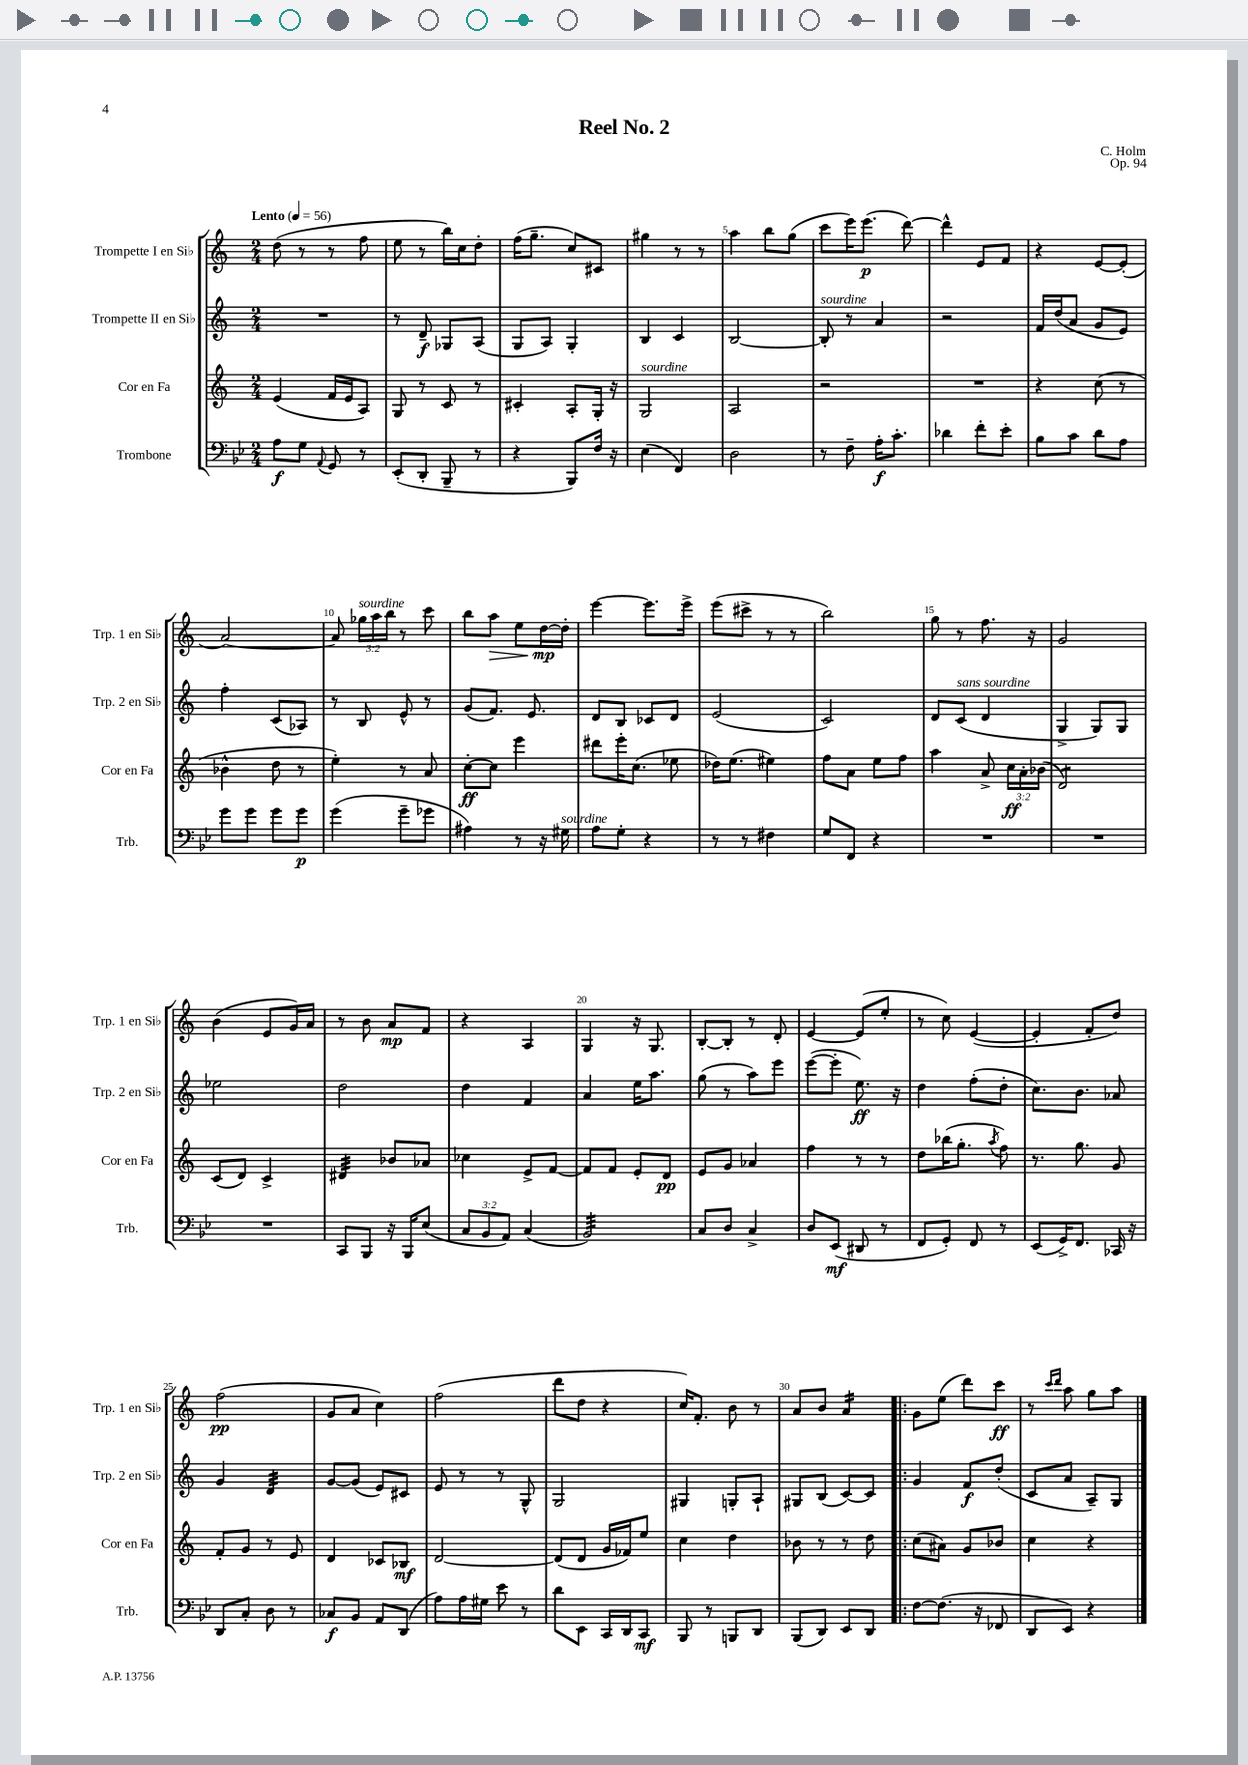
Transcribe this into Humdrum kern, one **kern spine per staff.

**kern	**kern	**kern	**kern
*staff4	*staff3	*staff2	*staff1
*clefF4	*clefG2	*clefG2	*clefG2
*k[b-e-]	*k[]	*k[]	*k[]
*M2/4	*M2/4	*M2/4	*M2/4
*MM56	*MM56	*MM56	*MM56
8A	(4e	2r	(8dd
8G	.	.	8r
8qqAA	.	.	.
8GG	16f	.	8r
.	16e	.	.
8r	8A)	.	8ff
=	=	=	=
(8EE-'	8G	8r	8ee
8DD'	8r	8d~	8r
8BBB-~	8c	8G-	16bb)
.	.	.	16cc
8r	8r	(8A	8dd'
=	=	=	=
4r	4c#'	8G	(16ff
.	.	.	8.gg~
.	.	8A)	.
8BBB-)	8A'	4G'	8cc)
16F	16G'	.	8c#
16r	16r	.	.
=	=	=	=
(4E-	2G	4B	4gg#
4FF)	.	4c	8r
.	.	.	8r
=	=	=	=
2D	2A	[2B	4aa
.	.	.	8bb
.	.	.	(8gg
=	=	=	=
8r	2r	8B']	8ccc
8F~	.	8r	16eee)
.	.	.	(8.eee
16A'	.	4a	.
8.c'	.	.	.
.	.	.	[8ddd)
=	=	=	=
4d-	2r	2r	4ddd^^]
8f'	.	.	8e
8e-'	.	.	8f
=	=	=	=
8B-	4r	16f	4r
.	.	(16dd	.
8c	.	8a	.
8d	(8cc	8g	[8e
8A	8r	8e)	(8e']
=	=	=	=
8g	4b-^^	4ff'	[2a)
8g	.	.	.
8g	8dd	(8c	.
8g	8r	8A-)	.
=	=	=	=
(4g	4ee')	8r	8a]
.	.	8B	24gg-
.	.	.	24aa
.	.	.	24bb
8g~	8r	8e^^	8r
8g-	8a	8r	8ccc
=	=	=	=
4A#)	[8cc'	(8g	8bb
.	8cc]	8.f)	8aa
8r	4eee	.	8ee
.	.	8.e	.
16r	.	.	[16dd
16G#	.	.	16dd']
=	=	=	=
8A	8ddd#	8d	[4eee
8G'	16eee'	8B	.
.	(8.cc	.	.
4r	.	8c-	8.eee]
.	8ee-	8d	.
.	.	.	16eee^
=	=	=	=
8r	16dd-)	(2e	(8eee
.	(8.ee	.	.
8r	.	.	8ccc#^
4F#	4ee#)	.	8r
.	.	.	8r
=	=	=	=
8G	8ff	2c)	2bb)
8FF	8a	.	.
4r	8ee	.	.
.	8ff	.	.
=	=	=	=
2r	4aa	8d	8gg
.	.	(8c	8r
.	8a^	4d	8.ff
.	24cc	.	.
.	24a'	.	.
.	.	.	16r
.	(24b-	.	.
=	=	=	=
2r	2d)	4G^	2g
.	.	8G)	.
.	.	8G	.
=	=	=	=
2r	(8c	2ee-	(4b
.	8d)	.	.
.	4c^	.	8e
.	.	.	16g)
.	.	.	16a
=	=	=	=
8CC	4d#	2dd	8r
8BBB-	.	.	8b
16r	8b-	.	8a
16BBB-	.	.	.
(8E-	8a-	.	8f
=	=	=	=
12C	4cc-	4dd	4r
12BB-	.	.	.
12AA)	.	.	.
(4C	8e^	4f	4A
.	[8f	.	.
=	=	=	=
2BB-)	8f]	4a	4G
.	8f	.	.
.	8e'	16ee	16r
.	.	8.aa	8.G
.	8d	.	.
=	=	=	=
8C	8e	(8gg	[8B'
8D	8g	8r	8B']
4C^	4a-	8aa)	8r
.	.	8eee	8d'
=	=	=	=
8D	4ff	([8eee	[4e
(8EE-	.	8eee']	.
8DD#	8r	8.ee)	(8e]
8r	8r	.	8ee'
.	.	16r	.
=	=	=	=
8FF	8dd	4dd	8r
8GG')	(16bb-	.	8cc)
.	8.gg'	.	.
8FF	.	(8ff'	([4e
.	8qaa	.	.
8r	8ff)	8dd'	.
=	=	=	=
(8EE-	8.r	8.cc)	4e']
16GG^)	.	.	.
8.FF	8.gg	8.b	.
.	.	.	8f'
16CC-	8g	8a-	8dd)
16r	.	.	.
=	=	=	=
8DD	8f'	4g	(2ff
8C'	8g	.	.
8D	8r	4d	.
8r	8e	.	.
=	=	=	=
8C-	4d	[8g	8g
8BB-	.	(8g]	8a
8AA	8c-	8e)	4cc)
(8DD	8B-	8c#	.
=	=	=	=
8A)	[2d	8e	(2ff
16A	.	8r	.
16G#	.	.	.
8e-	.	8r	.
8r	.	8G^^	.
=	=	=	=
8d	(8d]	2G	8ddd
8EE-	8d	.	8dd
16CC	16g	.	4r
16DD	16f-)	.	.
8CC	8ee	.	.
=	=	=	=
8BBB-	4cc	4G#	16cc)
.	.	.	8.f'
8r	.	.	.
8BBB	4dd	8G'	8b
8DD	.	8A`	8r
=	=	=	=
(8BBB-	8b-	8G#	8a
8DD)	8r	(8B	8b
8EE-	8r	[8c)	4a
8DD	8dd	8c]	.
=!|:	=!|:	=!|:	=!|:
[8F	(8cc	4g	8g
(8.F]	8a#)	.	(8ee
.	8g	8f	8ddd)
16r	.	.	.
8FF-	8b-	(8dd'	8ccc
=	=	=	=
8DD	4cc	8c	8r
.	.	.	16qqccc
.	.	.	16qqddd
8EE-)	.	8a	8aa
4r	4r	8A~)	8gg
.	.	8G	8aa
==	==	==	==
*-	*-	*-	*-
